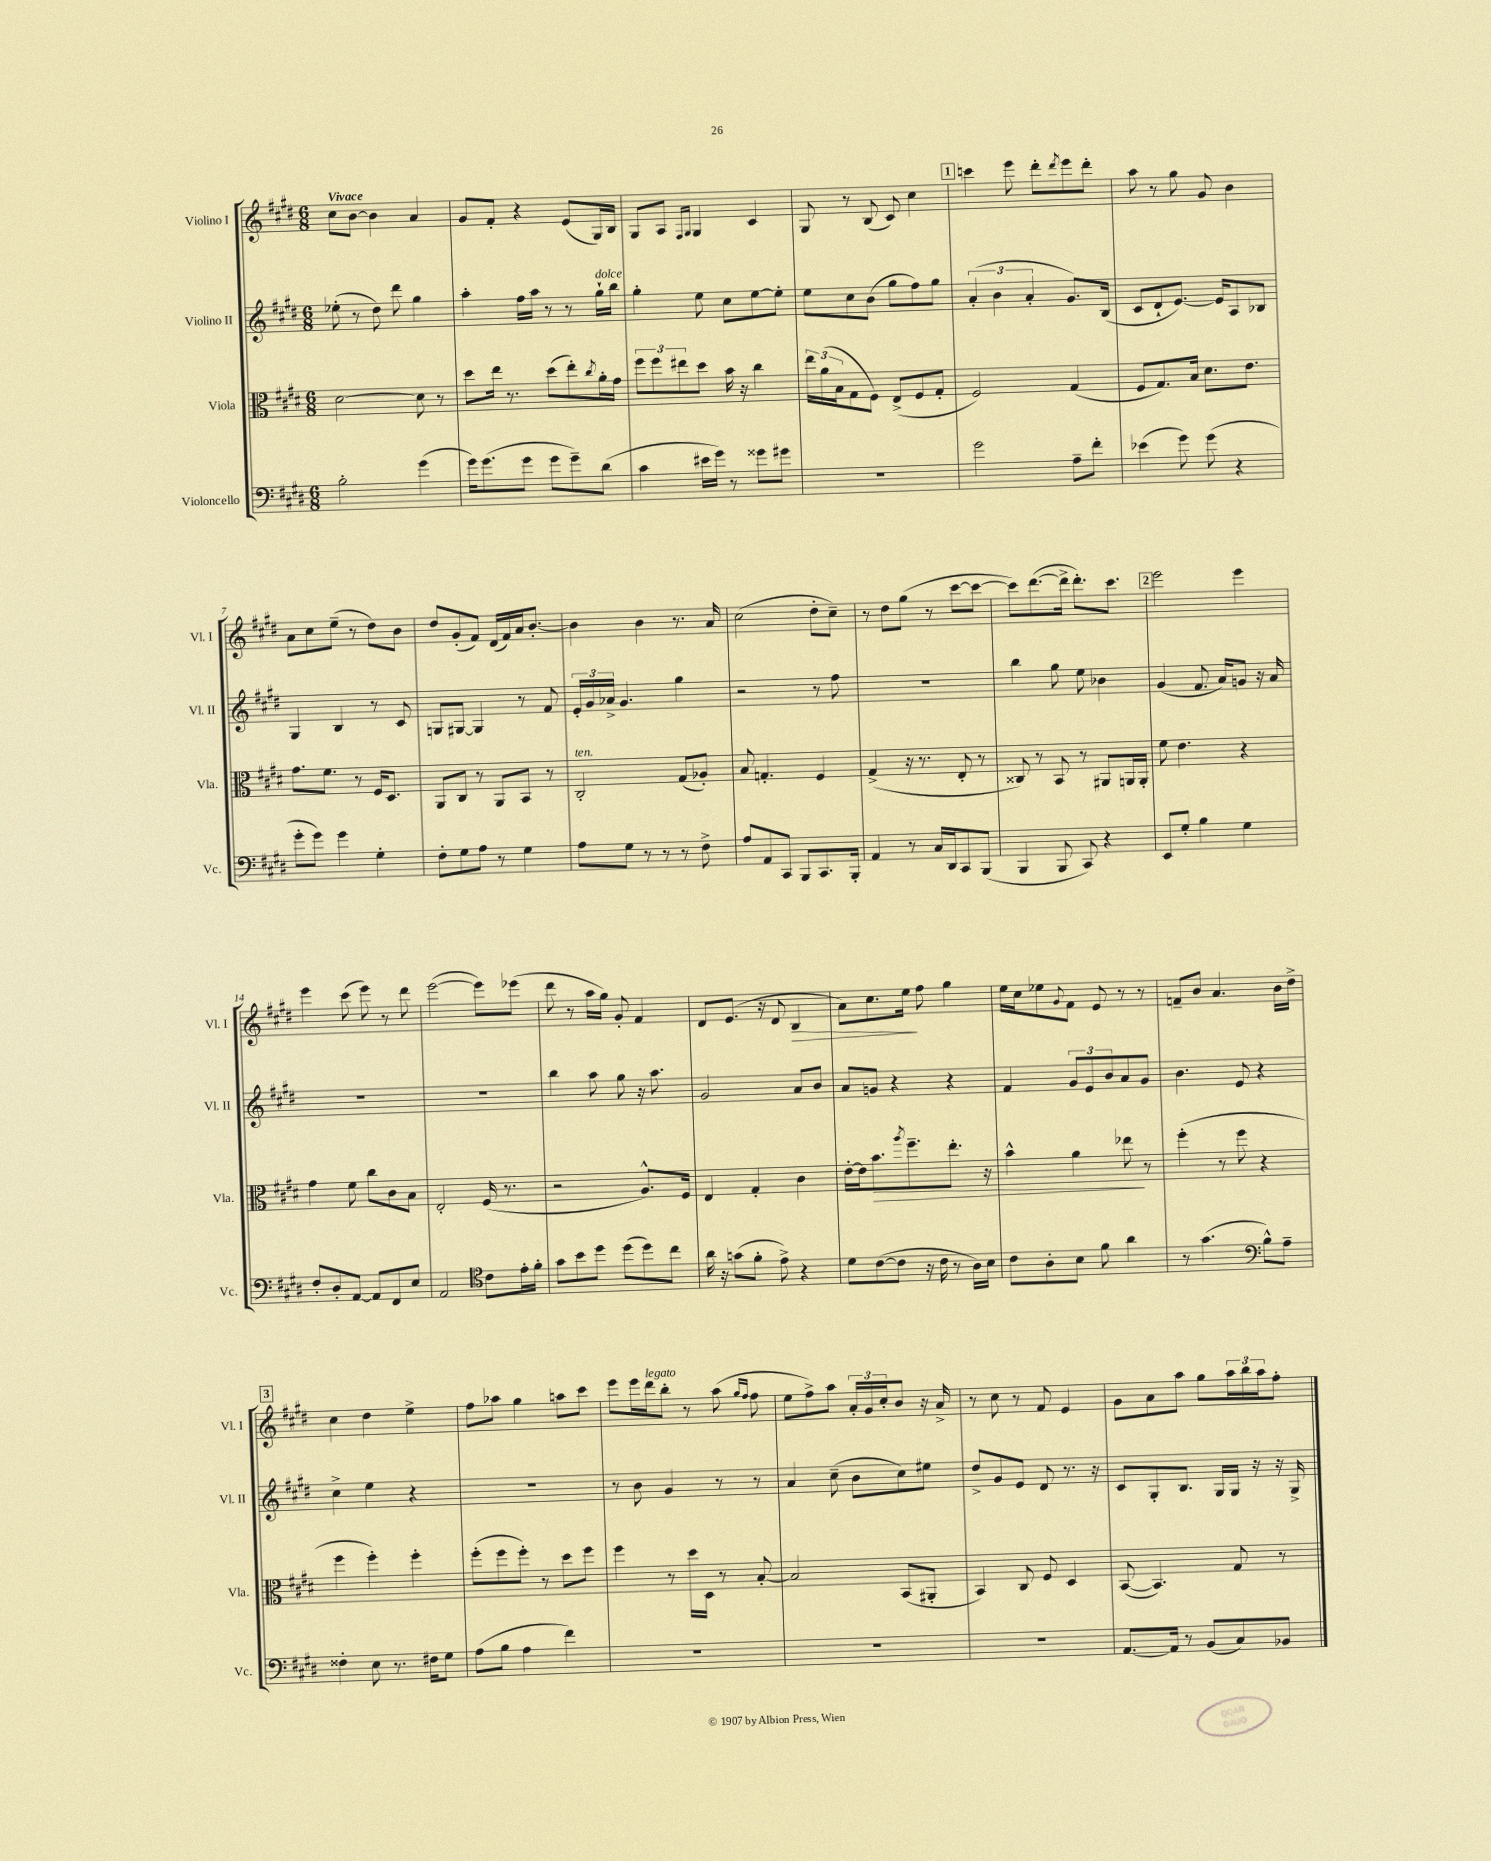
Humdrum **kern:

**kern	**kern	**dynam	**kern	**kern	**dynam
*part4	*part3	*part3	*part2	*part1	*part1
*staff4	*staff3	*staff3	*staff2	*staff1	*staff1
*I"Violoncello	*I"Viola	*	*I"Violino II	*I"Violino I	*
*I'Vc.	*I'Vla.	*	*I'Vl. II	*I'Vl. I	*
*clefF4	*clefC3	*	*clefG2	*clefG2	*
*k[f#c#g#d#]	*k[f#c#g#d#]	*	*k[f#c#g#d#]	*k[f#c#g#d#]	*
*M6/8	*M6/8	*	*M6/8	*M6/8	*
=1	=1	=1	=1	=1	=1
!	!	!	!	!LO:TX:a:B:t=Vivace	!
2B'\	[2d#\	.	(8ee-X'\	8cc#\L	.
.	.	.	8r	[8b\J	.
.	.	.	8dd#\)	4b\]	.
.	.	.	8ddd#\	.	.
(4g#\	8d#\]	.	4gg#\	4a/	.
.	8r	.	.	.	.
=2	=2	=2	=2	=2	=2
16g#\KL)	8dd#\L	.	4aa'\	8g#/L	.
(8.g#\	.	.	.	.	.
.	16ee\Jk	.	.	8f#'/J	.
.	8.r	.	.	.	.
8g#\J	.	.	16ff#\LL	4r	.
.	.	.	16aa\JJ	.	.
8g#\L	(8dd#\L	.	8r	.	.
8g#~\)	8ee'\)	.	8r	(8e/L	.
.	8qcc#/	.	.	.	.
!	!	!	!LO:TX:a:i:t=dolce	!	!
(8d#\J	16a'\L	.	16gg#`\LL	16G#/L)	.
.	16g#\JJ	.	16bb\JJ	16B/JJ	.
=3	=3	=3	=3	=3	=3
4c#\	12ff#\L	.	4gg#'\	8G#/L	.
.	12ff#\	.	.	.	.
.	.	.	.	8A/J	.
.	12ee#X\	.	.	.	.
.	.	.	.	16qqF#/LL	.
.	.	.	.	16qqG#/JJ	.
16e#X\LL	8dd#\J	.	8ee\	4G#/	.
16g#\JJ)	.	.	.	.	.
8r	16b\	.	8cc#\L	.	.
.	16r	.	.	.	.
8g##X\L	4cc#\	.	[8ee\	4c#/	.
8g#X\J	.	.	8ee'\J]	.	.
=4	=4	=4	=4	=4	=4
2.r	24ee\LL	.	8ee\L	8G#/	.
.	(24a\	.	.	.	.
.	24B\J	.	.	.	.
.	8G#\	.	8cc#\	8r	.
.	8F#\J)	.	(8b\J	(8B/	.
.	(8E^/L	.	8gg#\L	8c#/)	.
.	8F#/	.	8ff#\)	4cc#\	.
.	8G#'/J	.	8gg#\J	.	.
!!LO:REH:place=s1:t=1
=5	=5	=5	=5	=5	=5
2g#\	2F#/)	.	(6a'/	4cccn\	.
.	.	.	6b\	.	.
.	.	.	.	8eee\	.
.	.	.	6a'/	.	.
.	.	.	.	8ddd#'\L	.
.	.	.	.	8qddd#/	.
8A~\L	(4G#/	.	8.g#/L)	8eee\	.
8f#'\J	.	.	.	8ddd#'\J	.
.	.	.	(16B/Jk	.	.
=6	=6	=6	=6	=6	=6
(4e-X\	8F#/L	.	8c#/L	8aa\	.
.	8.G#/)	.	8d#`/	8r	.
8g#\)	.	.	[8.e/J)	8gg#\	.
.	16B/Jk	.	.	.	.
(8g#\	8.d#\L	.	.	8g#/	.
.	.	.	16e/KL]	.	.
4r	.	.	8A/	4b\	.
.	8.e\J	.	.	.	.
.	.	.	8B-X/J	.	.
!!LO:LB:g=z
=7	=7	=7	=7	=7	=7
8g#'\L	8.g#\L	.	4G#/	8a\L	.
8g#\J)	.	.	.	8cc#\	.
.	8.f#\J	.	.	.	.
4g#\	.	.	4B/	(8ee~\J	.
.	8r	.	.	8r	.
4G#'\	16F#/KL	.	8r	8dd#\L)	.
.	8.D#/J	.	.	.	.
.	.	.	8c#/	8b\J	.
=8	=8	=8	=8	=8	=8
8F#'\L	8AA/L	.	8Gn/L	8dd#/L	.
8G#\	8C#/J	.	[8G#X/J	(8g#'/	.
8A\J	8r	.	4G#/]	8f#/J)	.
8r	8AA/L	.	.	(16d#/LL	.
.	.	.	.	16f#/)	.
4G#\	8BB/J	.	8r	16a/J	.
.	.	.	.	[8.b'/J	.
.	8r	.	8f#/	.	.
=9	=9	=9	=9	=9	=9
!	!LO:TX:a:i:t=ten.	!	!	!	!
8A\L	2C#'/	.	24e'/LL	4b\]	.
.	.	.	24g#/	.	.
.	.	.	24a-X^/JJ	.	.
8G#\J	.	.	4.g#/	.	.
8r	.	.	.	4b\	.
8r	.	.	.	.	.
8r	(8G#/L	.	4gg#\	8.r	.
8F#^\	8A-X'/J)	.	.	.	.
.	.	.	.	16a/	.
=10	=10	=10	=10	=10	=10
8A/L	8B/	.	2r	(2cc#\	.
8AA/	4.Gn'/	.	.	.	.
8CC#/J	.	.	.	.	.
8BBB/L	.	.	.	.	.
8.CC#/	4F#/	.	8r	8dd#'\L	.
.	.	.	8ff#\	8cc#~\J)	.
16BBB'/Jk	.	.	.	.	.
=11	=11	=11	=11	=11	=11
4AA/	(4G#^/	.	2.r	8r	.
.	.	.	.	8dd#\L	.
8r	16r	.	.	(8gg#\J	.
.	8.r	.	.	.	.
16C#/LL	.	.	.	8r	.
16DD#/J	.	.	.	.	.
8CC#/	8E'/	.	.	[8ccc#\L	.
(8BBB/J	8r	.	.	8ccc#\J_	.
=12	=12	=12	=12	=12	=12
4BBB/	8C##X/)	.	4bb\	8ccc#\L])	.
.	8r	.	.	([8.ddd#\	.
8BBB/	8BB/	.	8gg#\	.	.
.	.	.	.	16ddd#^\Jk]	.
8CC#/)	8r	.	8ee\	8.ddd#'\L)	.
4r	8AA#X/L	.	4b-X\	.	.
.	.	.	.	8.ccc#\J	.
.	16AAn/L	.	.	.	.
.	16AA'/JJ	.	.	.	.
!!LO:REH:place=s1:t=2
=13	=13	=13	=13	=13	=13
8EE/L	8f#\	.	(4g#/	2eee\	.
8G#'/J	4.e\	.	.	.	.
4B\	.	.	8.f#/	.	.
.	.	.	16a/KL)	.	.
4G#\	4r	.	8gn/J	4eee\	.
.	.	.	16r	.	.
.	.	.	16a/	.	.
!!LO:LB:g=z
=14	=14	=14	=14	=14	=14
8F#'/L	4g#\	.	2.r	4eee\	.
8D#'/	.	.	.	.	.
[8AA/J	8f#\	.	.	(8ccc#\	.
8AA/L]	8cc#\L	.	.	8eee\)	.
8FF#/	8c#\	.	.	8r	.
8E/J	8B\J	.	.	8ddd#\	.
=15	=15	=15	=15	=15	=15
2AA/	2E'/	.	2.r	([2eee\	.
*clefC4	*	*	*	*	*
8c#\L	(16F#/	.	.	8eee\L])	.
.	8.r	.	.	.	.
16e'\L	.	.	.	(8eee-X\J	.
16f#'\JJ	.	.	.	.	.
=16	=16	=16	=16	=16	=16
8g#\L	2r	.	4bb\	8ddd#\	.
8b\	.	.	.	8r	.
8dd#\J	.	.	8aa\	16aa\LL	.
.	.	.	.	16gg#\JJ)	.
(8dd#\L	.	.	8gg#\	8g#'/	.
8dd#\)	8.A^^/L)	.	16r	4f#/	.
.	.	.	8.aa\	.	.
8cc#\J	.	.	.	.	.
.	16F#/Jk	.	.	.	.
=17	=17	=17	=17	=17	=17
16a\	4E/	.	2g#/	8d#/L	.
16r	.	.	.	.	.
(8gn\L	.	.	.	(8.e/J	.
8f#'\J	4G#'/	.	.	.	.
.	.	.	.	16r	.
8e^\)	.	.	.	8d#/	.
!	!	!	!	!	!LO:HP:b
4r	4c#\	.	8a/L	4B/	>
.	.	.	8b/J	.	.
=18	=18	=18	=18	=18	=18
8d#\L	[16e'\LL	.	8a/L	8a\L)	.
.	16e\J]	.	.	.	.
!	!	!LO:HP:b	!	!	!
([8c#\	8.b\	>	8gn/J	8.cc#\	.
8c#\J]	.	.	4r	.	.
.	8qaa/	.	.	.	.
.	8.ff#~\	.	.	16ee\Jk	.
16r	.	.	.	8ff#\	]
16c#\	.	.	.	.	.
8r	8.ee'\J	.	4r	4gg#\	.
16A\LL)	.	.	.	.	.
16B\JJ	16r	.	.	.	.
=19	=19	=19	=19	=19	=19
8c#\L	4b^^\	.	4f#/	16ee\LL	.
.	.	.	.	16cc#\J	.
8A'\	.	.	.	8ee-X\	.
.	.	.	.	8qqg#/	.
8B\J	4a\	.	12g#/L	8f#\J	.
.	.	.	12e/	.	.
8f#\	.	.	.	8e/	.
.	.	.	12b/	.	.
4a\	8ee-X\	.	8a/	8r	.
.	8r	]	8g#/J	8r	.
=20	=20	=20	=20	=20	=20
8r	(4ff#'\	.	4.b\	8fn~/L	.
(4.g#\	.	.	.	8b/J	.
.	8r	.	.	4.a/	.
.	8ff#\	.	8e/	.	.
*clefF4	*	*	*	*	*
8B^^\L)	4r	.	4r	.	.
8A~\J	.	.	.	16b\LL	.
.	.	.	.	16dd#^\JJ	.
!!LO:LB:g=z
!!LO:REH:place=s1:t=3
=21	=21	=21	=21	=21	=21
4F##X'\	4ff#\	.	4cc#^\	4cc#\	.
8E\	4ff#'\)	.	4ee\	4dd#\	.
8.r	.	.	.	.	.
.	4ff#'\	.	4r	4ee^\	.
16F#X\KL	.	.	.	.	.
8G#\J	.	.	.	.	.
=22	=22	=22	=22	=22	=22
(8A\L	(8ff#'\L	.	2.r	8ff#\L	.
8B\J	8ff#\	.	.	8aa-X\J	.
4A\	8ff#'\J)	.	.	4gg#\	.
.	8r	.	.	.	.
4f#\)	8dd#\L	.	.	8aan\L	.
.	8ff#\J	.	.	8ccc#\J	.
=23	=23	=23	=23	=23	=23
2.r	4ff#\	.	8r	8eee\L	.
.	.	.	8b\	16eee\L	.
!	!	!	!	!LO:TX:a:i:t=legato	!
.	.	.	.	16ddd#\J	.
.	8r	.	4g#/	8bb'\J	.
.	16dd#\LL	.	.	8r	.
.	16D#\JJ	.	.	.	.
.	8r	.	8r	(8aa\	.
.	.	.	.	16qqgg#/LL	.
.	.	.	.	16qqff#/JJ	.
.	[8B'/	.	8r	8ff#\	.
=24	=24	=24	=24	=24	=24
2.r	2B/]	.	4a/	8ee\L	.
.	.	.	.	8ff#^\)	.
.	.	.	(8cc#~\	8aa\J	.
.	.	.	8b\L	24a'/LL	.
.	.	.	.	24g#/	.
.	.	.	.	24cc#'/J	.
.	(8BB/L	.	8cc#\)	8b/J	.
.	8AA#X'/J	.	8ee#X\J	16r	.
.	.	.	.	16a^/	.
=25	=25	=25	=25	=25	=25
2.r	4BB/)	.	8dd#^/L	8r	.
.	.	.	8g#/	8cc#\	.
.	8C#/	.	8e/J	8r	.
.	8F#/	.	8d#/	8f#/	.
.	4D#/	.	8.r	4e/	.
.	.	.	16r	.	.
=26	=26	=26	=26	=26	=26
[8.AA/L	([8BB/	.	8c#/L	8g#\L	.
.	4.BB/])	.	8G#'/	8a\	.
16AA/Jk]	.	.	.	.	.
8r	.	.	8.B/J	8aa\J	.
(8BB/L	.	.	.	8gg#\L	.
.	.	.	16G#/LL	.	.
8C#/)	8G#/	.	16G#/JJ	24aa\L	.
.	.	.	.	24bb\	.
.	.	.	16r	.	.
.	.	.	.	24aa\J	.
8BB-X/J	8r	.	16r	8ff#'\J	.
.	.	.	16G#^/	.	.
==	==	==	==	==	==
*-	*-	*-	*-	*-	*-
